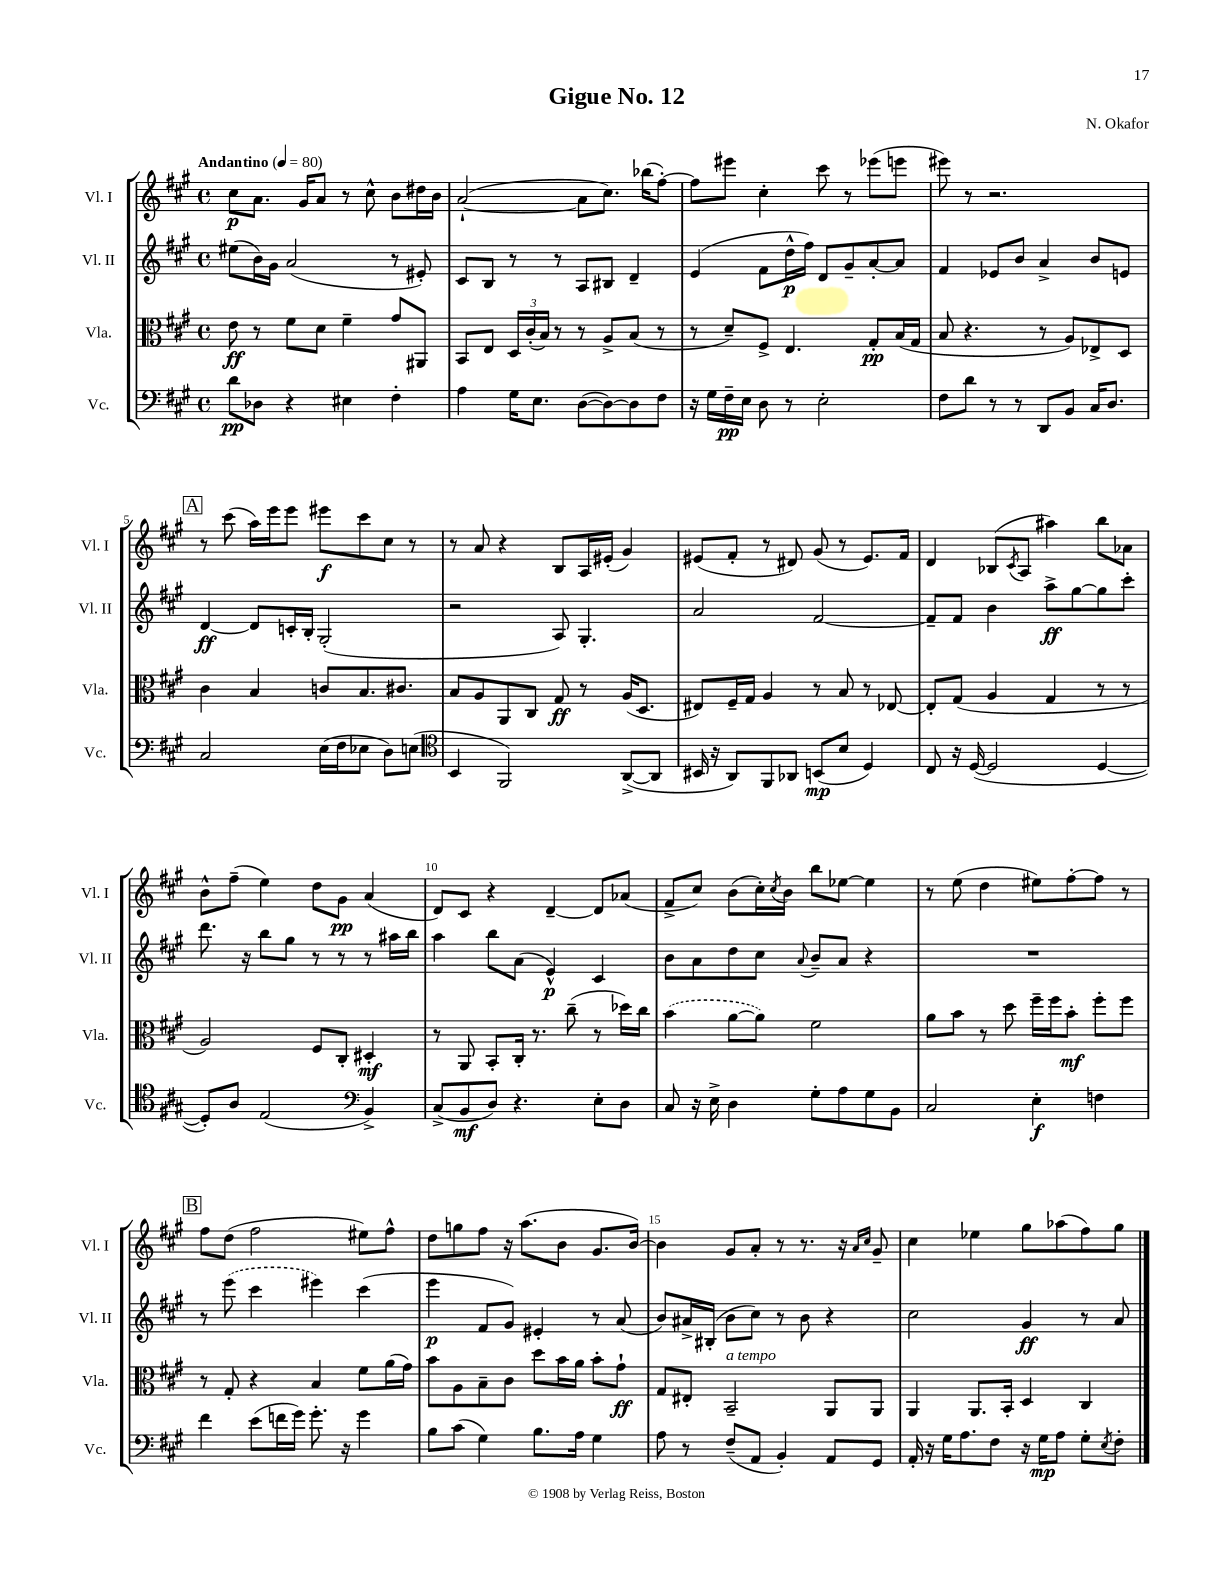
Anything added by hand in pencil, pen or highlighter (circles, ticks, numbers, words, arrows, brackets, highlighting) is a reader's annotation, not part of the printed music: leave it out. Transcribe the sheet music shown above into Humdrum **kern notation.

**kern	**kern	**kern	**kern
*staff4	*staff3	*staff2	*staff1
*clefF4	*clefC3	*clefG2	*clefG2
*k[f#c#g#]	*k[f#c#g#]	*k[f#c#g#]	*k[f#c#g#]
*M4/4	*M4/4	*M4/4	*M4/4
*met(c)	*met(c)	*met(c)	*met(c)
*MM80	*MM80	*MM80	*MM80
8d	8e	(8ee#	8cc#
8D-	8r	16b)	8.a
.	.	16g#	.
4r	8f#	(2a	.
.	.	.	16g#
.	8d	.	8a
4E#	4f#~	.	8r
.	.	.	8cc#^^
4F#'	8g#	8r	8b
.	8AA#	8e#')	16dd#
.	.	.	16b
=	=	=	=
4A	8BB	8c#	([2a`
.	8E	8B	.
16G#	24D	8r	.
.	(24c#'	.	.
8.E	.	.	.
.	24B)	.	.
.	8r	8r	.
([8D	8r	8A	8a]
8D_)	8A^	8B#	8.cc#)
8D]	(8B	4d~	.
.	.	.	(16bb-
8F#	8r	.	[8ff#')
=	=	=	=
16r	8r	(4e	8ff#]
16G#	.	.	.
16F#~	8d~)	.	8eee#
16E	.	.	.
8D	8F#^	8f#	4cc#'
8r	4.E	16dd^^	.
.	.	16ff#)	.
2E'	.	8d	8ccc#
.	.	8g#~	8r
.	8G#'	[8a'	(8eee-
.	(16B	8a]	8eee
.	16G#	.	.
=	=	=	=
8F#	8B	4f#	8eee#)
8d	4.r	.	8r
8r	.	8e-	2.r
8r	.	8b	.
8DD	8r	4a^	.
8BB	8A)	.	.
16C#	8E-^	8b	.
8.D	.	.	.
.	8D	8e	.
=	=	=	=
2C#	4c#	[4d	8r
.	.	.	(8ccc#
.	4B	8d]	16aa)
.	.	.	16eee
.	.	16c'	8eee
.	.	16B'	.
(16E	8c	(2G#'	8eee#
16F#	.	.	.
8E-	8.B	.	8ccc#
8D)	.	.	8cc#
.	8.c#	.	.
(8E	.	.	8r
=	=	=	=
*clefC4	*	*	*
4BB	8B	2r	8r
.	8A	.	8a
2FF#)	8AA	.	4r
.	8C#	.	.
.	8G#	8A)	8B
.	8r	4.G#'	16A
.	.	.	(16e#'
([8AA^	(16A	.	4g#)
.	8.D	.	.
8AA]	.	.	.
=	=	=	=
16BB#	8E#)	2a	(8e#
16r	.	.	.
8AA)	16F#~	.	8f#'
.	16G#	.	.
8FF#	4A	.	8r
8AA-	.	.	8d#)
(8BB	8r	[2f#	(8g#
8B	8B	.	8r
4D)	8r	.	8.e#)
.	[8E-	.	.
.	.	.	16f#
=	=	=	=
8C#	8E-']	8f#~]	4d
16r	(8G#	8f#	.
([16D	.	.	.
2D]	4A	4b	(8B-
.	.	.	8qc#
.	.	.	8A
.	4G#	8aa^	4aa#)
.	.	[8gg#	.
[4D	8r	8gg#]	8bb
.	8r	8ccc#'	8a-
=	=	=	=
8D'])	2A)	8.ddd	8b^^
8A	.	.	(8ff#~
.	.	16r	.
(2E	.	8bb	4ee)
.	.	8gg#	.
.	8F#	8r	8dd
.	8C#'	8r	8g#
*clefF4	*	*	*
4BB^)	4D#'	8r	(4a
.	.	16aa#	.
.	.	16bb	.
=	=	=	=
(8C#^	8r	4aa	8d)
8BB	8AA	.	8c#
8D)	8BB'	8bb	4r
4.r	16C#'	(8a	.
.	8.r	.	.
.	.	4e^^)	[4d~
.	(8cc#~	.	.
8E'	8r	4c#	8d]
8D	16dd-)	.	(8a-
.	16cc#	.	.
=	=	=	=
8C#	(4b	8b	8f#^
16r	.	8a	8cc#)
16E^	.	.	.
4D	[8a	8dd	(8b
.	8a])	8cc#	16cc#')
.	.	.	8qcc#
.	.	.	16b
.	.	8qqa	.
8G#'	2f#	8b~	8bb
8A	.	8a	[8ee-
8G#	.	4r	4ee-]
8BB	.	.	.
=	=	=	=
2C#	8a	1r	8r
.	8b	.	(8ee
.	8r	.	4dd
.	8dd	.	.
4E'	16ff#~	.	8ee#)
.	16ff#	.	.
.	8b'	.	[8ff#'
4F	8ff#'	.	8ff#]
.	8ff#	.	8r
=	=	=	=
4f#	8r	8r	8ff#
.	8G#'	(8eee	(8dd
(8e	4r	4ccc#	2ff#
16f	.	.	.
16g#)	.	.	.
8.g#'	4B	4eee#)	.
16r	.	.	.
4g#	8f#	(4ccc#	8ee#)
.	(16a	.	8ff#^^
.	16g#)	.	.
=	=	=	=
8B	8b	4eee	8dd
(8c#	8A	.	8gg
4G#)	8B~	8f#	8ff#
.	8c#	8g#)	16r
.	.	.	(8.aa
8.B	8dd	4e#'	.
.	16b	.	8b
16A	16a	.	.
4G#	8b'	8r	8.g#
.	8g#`	(8a	.
.	.	.	[16b)
=	=	=	=
8A	8G#	8b)	4b]
8r	8E#'	16a#^	.
.	.	(16B#'	.
(8F#~	2BB~	8b	8g#
8AA	.	8cc#)	8a'
4BB')	.	8r	8r
.	.	8b	8.r
8AA	8AA	4r	.
.	.	.	16r
.	.	.	16qqa
.	.	.	16qqcc#
8GG#	8AA	.	8g#~
=	=	=	=
16AA'	4AA	2cc#	4cc#
16r	.	.	.
16G#	.	.	.
8.A	.	.	.
.	8.AA	.	4ee-
8F#	.	.	.
.	16BB'	.	.
16r	4D	4g#	8gg#
16G#	.	.	.
8A	.	.	(8aa-
8G#'	4C#	8r	8ff#)
8qE	.	.	.
8F#'	.	8a	8gg#
==	==	==	==
*-	*-	*-	*-
